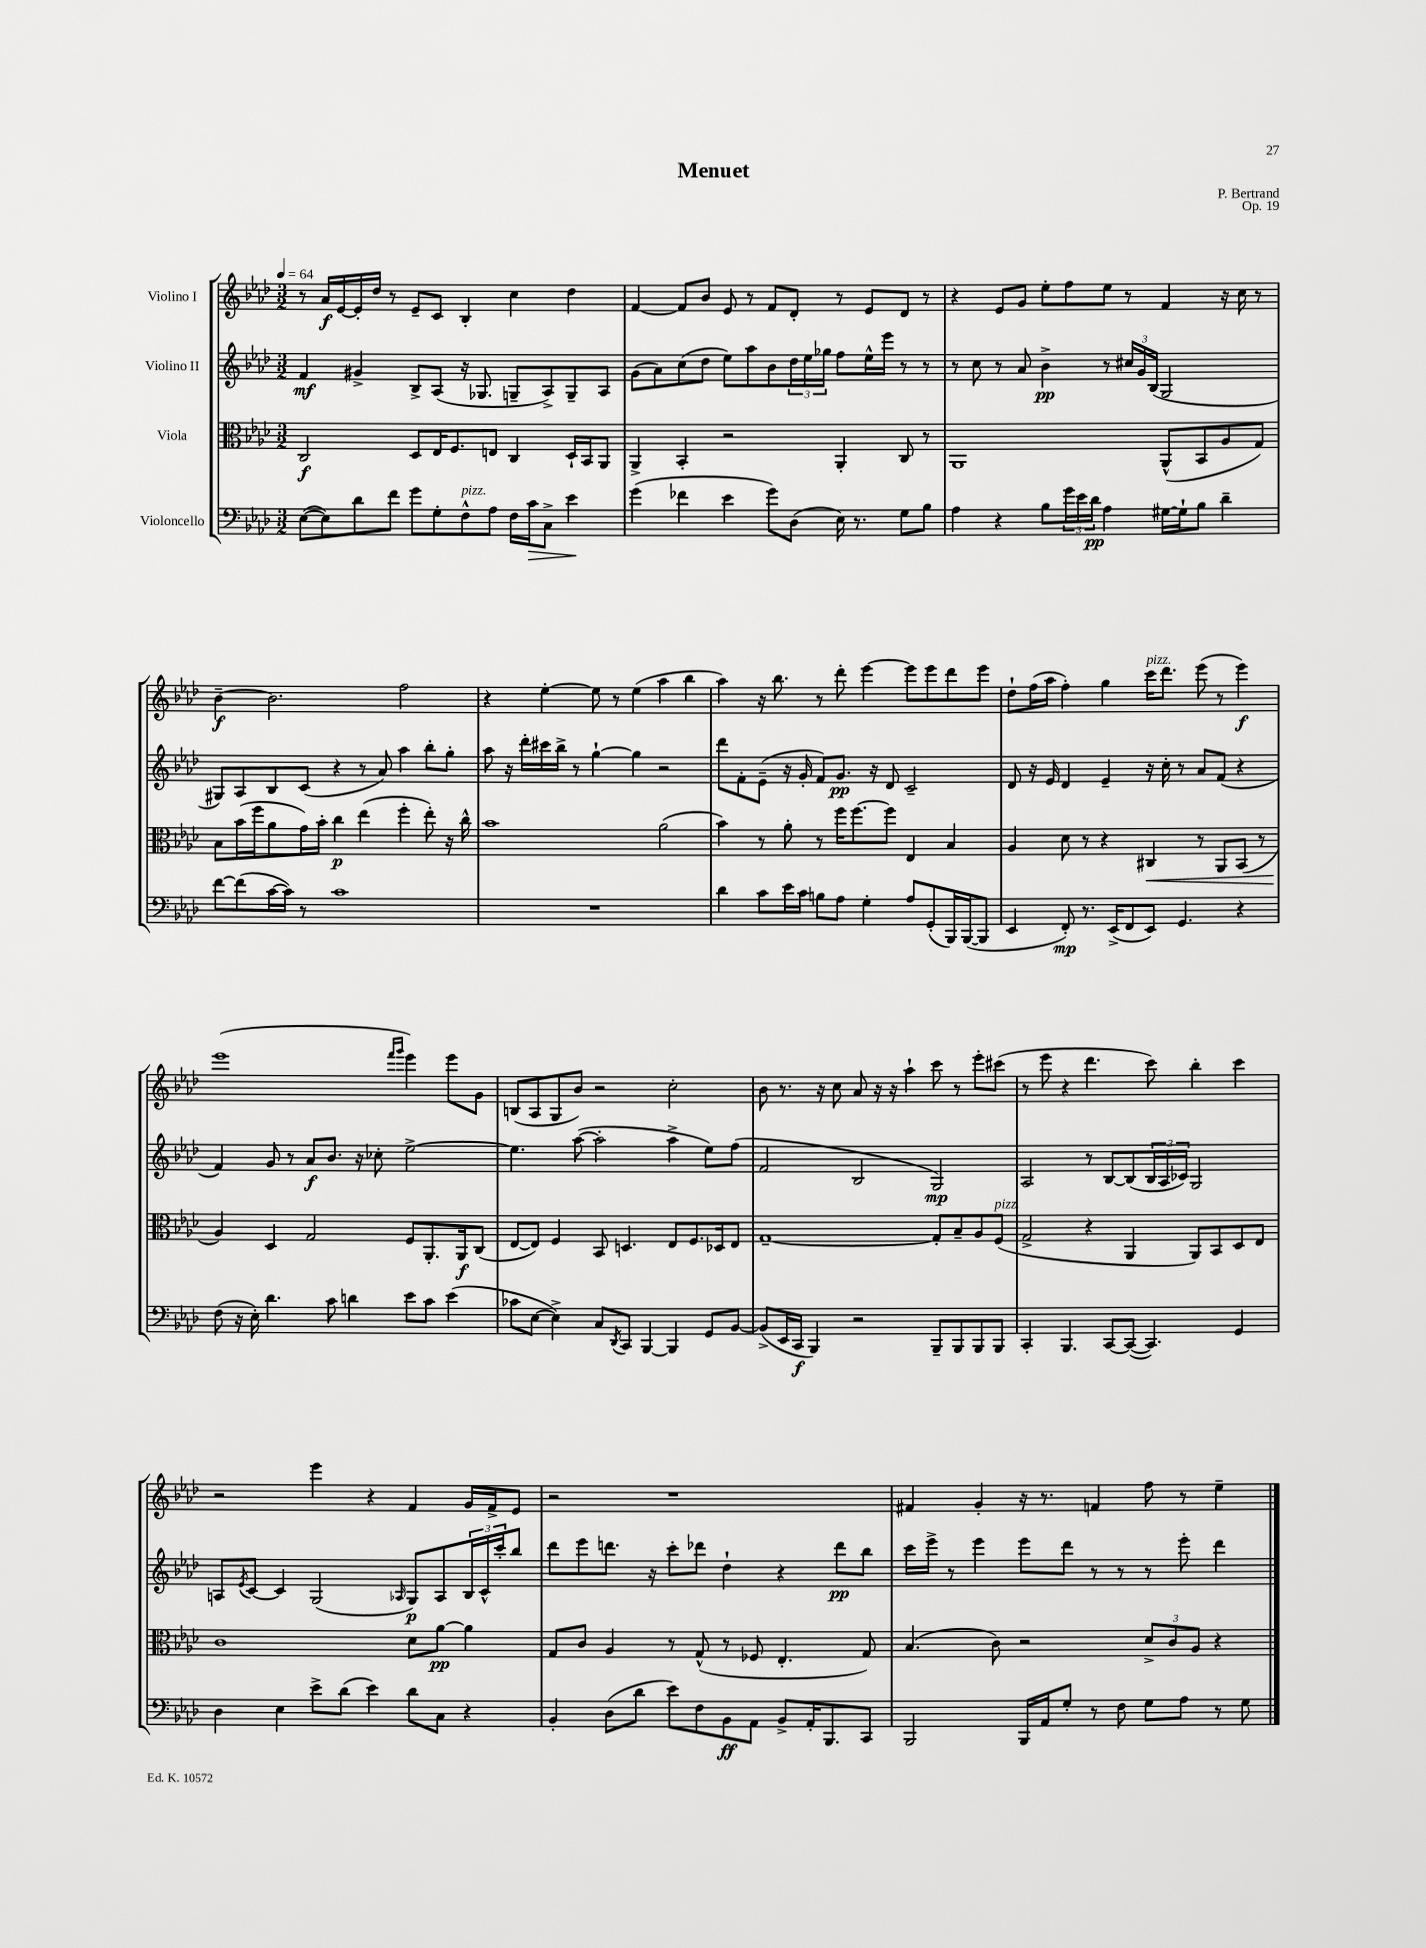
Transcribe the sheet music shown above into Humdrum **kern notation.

**kern	**kern	**kern	**kern
*staff4	*staff3	*staff2	*staff1
*clefF4	*clefC3	*clefG2	*clefG2
*k[b-e-a-d-]	*k[b-e-a-d-]	*k[b-e-a-d-]	*k[b-e-a-d-]
*M3/2	*M3/2	*M3/2	*M3/2
*MM64	*MM64	*MM64	*MM64
([8E-	2C	4f	8r
8E-])	.	.	16a-
.	.	.	[16e-
8d-	.	4g#^	16e-']
.	.	.	16dd-
8f	.	.	8r
8g	8D-	8B-^	8e-~
8G'	16E-	(8A-	8c
.	8.F	.	.
8F^^	.	16r	4B-'
.	.	8.G-	.
8A-	8E	.	.
16F	4C	8G~	4cc
16c	.	.	.
8C^	.	8A-^)	.
4e-	16D-`	8G~	4dd-
.	16BB-	.	.
.	8AA-	8A-	.
=	=	=	=
(4g	4AA-^	(8g	[4f
.	.	8a-)	.
4f-	4BB-'	(8cc	8f]
.	.	8dd-	8b-
4e-	2r	8ee-)	8e-
.	.	8aa-	8r
8g)	.	8b-	8f
(8D-	.	24dd-	8d-'
.	.	24ee-	.
.	.	24gg-	.
16E-)	4AA-'	8ff	8r
8.r	.	.	.
.	.	16ee-^^	8e-
.	.	16eee-	.
8G	8C	8r	8d-
8B-	8r	8r	8r
=	=	=	=
4A-	1AA-	8r	4r
.	.	8cc	.
4r	.	8r	8e-
.	.	8a-	8g
8B-	.	4b-^	8ee-'
24g	.	.	8ff
24e-	.	.	.
24d-	.	.	.
4A-	.	8r	8ee-
.	.	24cc#	8r
.	.	24g	.
.	.	(24B-	.
[16G#	(8AA-^^	2G	4f
16G#`]	.	.	.
8B-	8BB-	.	.
4d-~	8A-	.	16r
.	.	.	16cc
.	8G)	.	8r
=	=	=	=
[8f	8B-	8G#)	[4b-~
(8f]	(16b-	8A-	.
.	16ff	.	.
[16c	8a-	8B-	2.b-]
16c])	.	.	.
8r	16g)	(8c	.
.	16b-'	.	.
1c	4cc	4r	.
.	(4ee-	8r	.
.	.	8a-)	.
.	4ff'	4aa-	2ff
.	8ee-')	8bb-'	.
.	16r	8gg'	.
.	16cc^^	.	.
=	=	=	=
1.r	1b-	8aa-	4r
.	.	16r	.
.	.	16ddd-'	.
.	.	16ccc#	[4ee-'
.	.	16bb-^	.
.	.	8r	.
.	.	[4gg`	8ee-]
.	.	.	8r
.	.	4gg]	(4ee-
.	(2a-	2r	4aa-
.	.	.	4bb-
=	=	=	=
4d-	4b-)	8ddd-	4aa-)
.	.	8f'	.
8c	8r	(8e-~	16r
.	.	.	8.bb-
16e-	8a-'	16r	.
16c	.	16g'	.
8B	8r	8f)	8r
8A-	16ff	8.g	8ddd-'
.	[8.ff	.	.
4G'	.	.	[4eee-
.	.	16r	.
.	8ff]	8d-	.
8A-	4E-	2c~	8eee-]
(8GG'	.	.	8eee-
16BBB-)	4B-	.	8ddd-
([16BBB-	.	.	.
8BBB-]	.	.	8eee-
=	=	=	=
4EE-	4A-	8d-	8dd-`
.	.	16r	(16ff
.	.	16e-	16aa-
8FF')	8d-	4d-	4ff')
8.r	8r	.	.
.	4r	4e-~	4gg
(16EE-^	.	.	.
8FF	.	.	.
8EE-)	4C#	16r	16ccc
.	.	16cc'	8.ddd-
4.GG	.	8r	.
.	8r	8a-	(8eee-
.	8AA-	(8f	8r
4r	(8BB-	4r	4eee-)
.	8r	.	.
=	=	=	=
(8F	4A-)	4f)	(1eee-
16r	.	.	.
16E-')	.	.	.
4.d-	4D-	8g	.
.	.	8r	.
.	2G	8a-	.
8c	.	8.b-	.
4d	.	.	.
.	.	16r	.
.	.	8cc-'	.
.	.	.	16qqfff
.	.	.	16qqggg
8e-	8F	[2ee-^	4eee-)
8c	8.AA-'	.	.
(4e-	.	.	8eee-
.	16AA-	.	.
.	(8C	.	8g
=	=	=	=
8c-	[8E-	4.ee-]	(8B
[8E-	8E-])	.	8A-
4E-^])	4F	.	8G
.	.	([8aa-	8b-)
8C	8BB-	2aa-']	2r
8qDD-	.	.	.
8CC	4.D	.	.
[4BBB-	.	.	.
4BBB-]	8E-	4aa-^	2cc'
.	8.F	.	.
8GG	.	8ee-)	.
.	16D-	.	.
[8BB-	8E-	(8ff	.
=	=	=	=
(8BB-^]	[1G~	2f	8b-
16EE-	.	.	8.r
16CC	.	.	.
4BBB-)	.	.	.
.	.	.	16r
.	.	.	8cc
2r	.	2B-	8a-
.	.	.	16r
.	.	.	16r
.	.	.	4aa-`
8BBB-~	8G']	2G)	8ccc
8BBB-	8B-~	.	8r
8BBB-	8A-	.	8eee-'
8BBB-	(8F	.	(8ccc#
=	=	=	=
4CC'	2G^	2A-	8r
.	.	.	8eee-
4.BBB-	.	.	4r
.	4r	8r	4.ddd-
[8CC	.	[8B-	.
(8CC_	4AA-	(8B-]	.
4.CC])	.	24B-	8ccc)
.	.	24A-	.
.	.	24c-)	.
.	8AA-)	2G	4bb-'
.	8BB-	.	.
4GG	8D-	.	4ccc
.	8E-	.	.
=	=	=	=
4D-	1c	8A	2r
.	.	8qe-	.
.	.	[8c	.
4E-	.	4c]	.
8e-^	.	(2G	4eee-
(8d-	.	.	.
4e-)	.	.	4r
.	.	16qqA-	.
8d-	8d-	8G)	4f
8C	[8a-	8A-	.
4r	4a-]	24B-	16g
.	.	24c^^	.
.	.	.	16f^
.	.	24ccc'	.
.	.	8bb-	8e-
=	=	=	=
4BB-'	8G	8ddd-	2r
.	8c	8eee-	.
(8D-	4A-	8.ddd	.
8d-	.	.	.
.	.	16r	.
8e-)	8r	8ccc'	1r
8F	(8G^^	8ddd-	.
8BB-	8r	4dd-`	.
8AA-	8F-	.	.
8BB-^	4.E-'	4r	.
16AA-'	.	.	.
8.BBB-	.	.	.
.	.	8ddd-	.
8CC	8G)	8bb-	.
=	=	=	=
2BBB-	(4.B-	16ccc	4f#
.	.	16eee-^	.
.	.	8r	.
.	.	4eee-	4g'
.	8c)	.	.
16BBB-	2r	8eee-	16r
16AA-	.	.	8.r
8G'	.	8ddd-	.
8r	.	8r	4f
8F	.	8r	.
8G	12d-^	8r	8ff
.	12c	.	.
8A-	.	8eee-'	8r
.	12A-	.	.
8r	4r	4ddd-	4ee-~
8G	.	.	.
==	==	==	==
*-	*-	*-	*-
